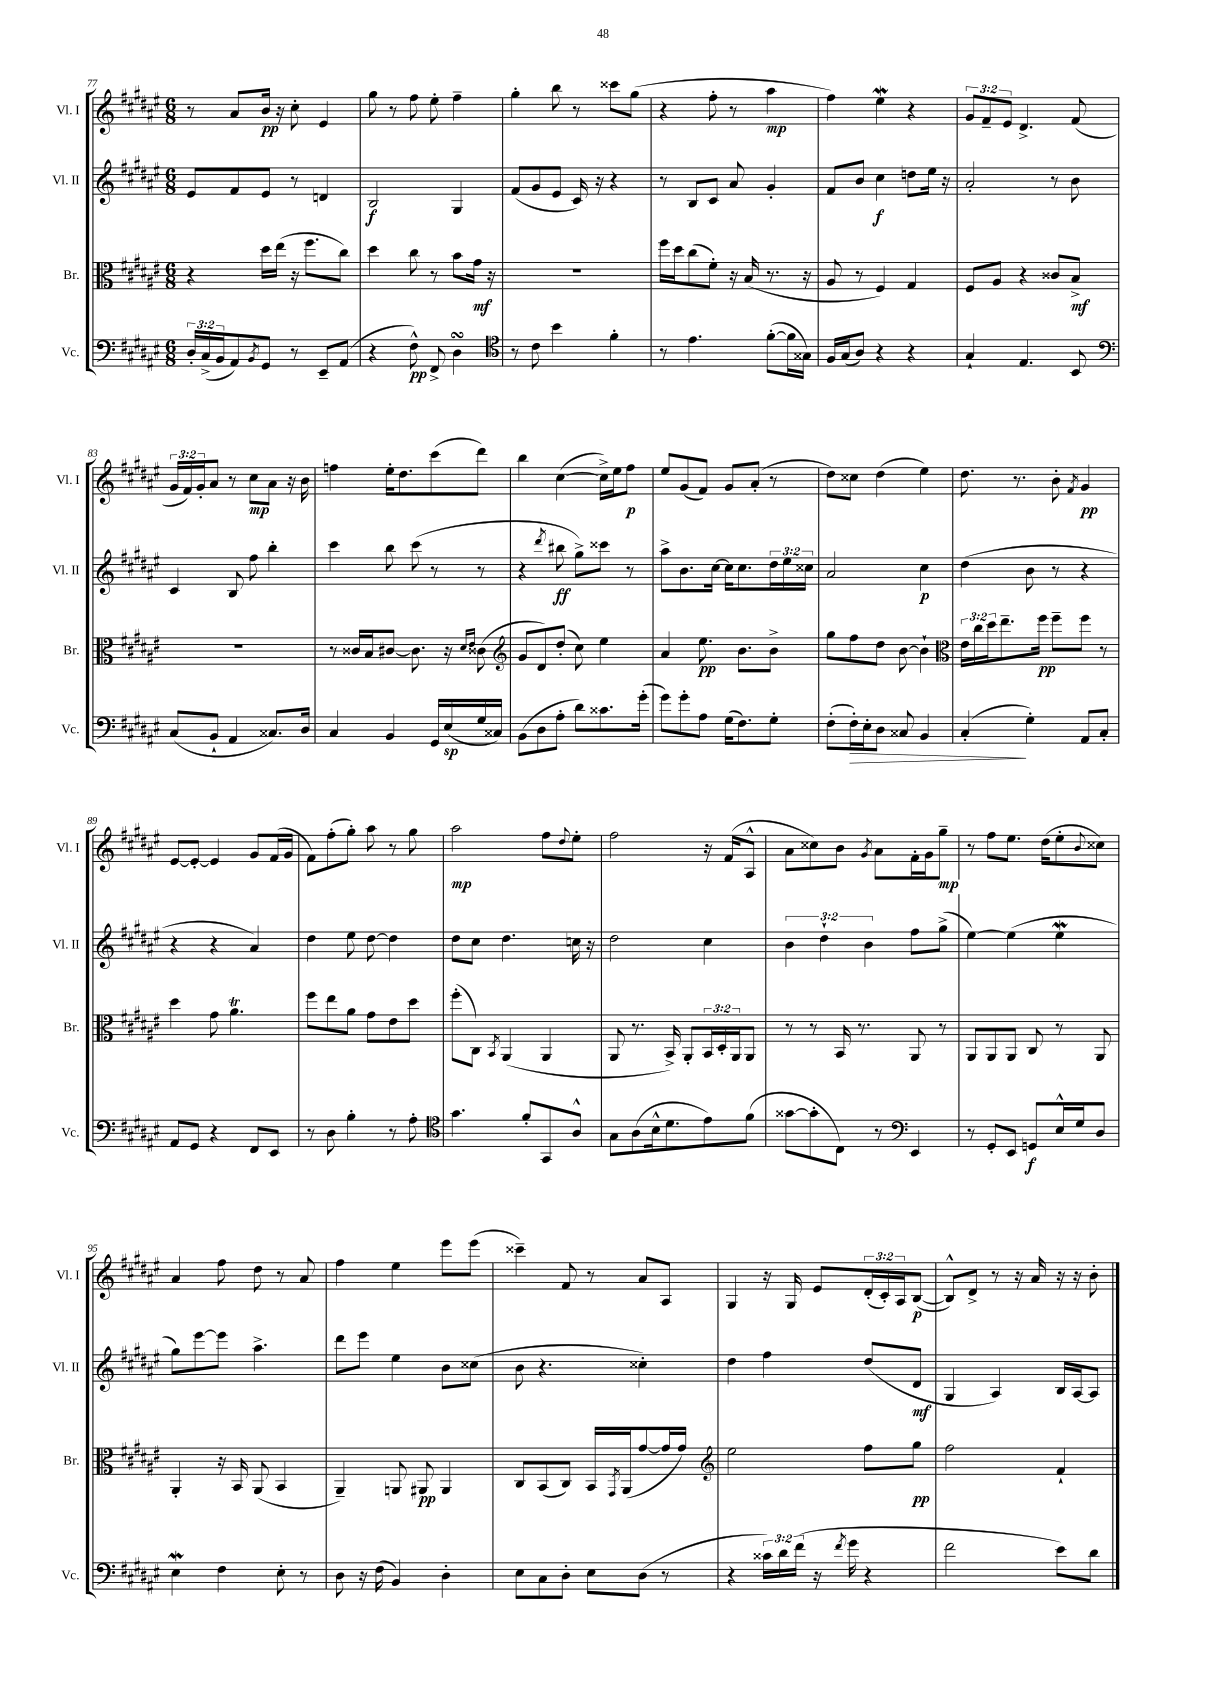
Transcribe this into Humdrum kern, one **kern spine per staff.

**kern	**kern	**kern	**kern
*staff4	*staff3	*staff2	*staff1
*clefF4	*clefC3	*clefG2	*clefG2
*k[f#c#g#d#a#e#]	*k[f#c#g#d#a#e#]	*k[f#c#g#d#a#e#]	*k[f#c#g#d#a#e#]
*M6/8	*M6/8	*M6/8	*M6/8
24D#'/LL	4r	8e#/L	8r
(24C#^/	.	.	.
24BB/J	.	.	.
8AA#/)	.	8f#/	8a#/L
8qBB/	.	.	.
8GG#/J	16dd#\LL	8e#/J	16b/Jk
.	(16ee#\JJ	.	16r
8r	16r	8r	8cc#'\
.	8.ff#\L	.	.
8EE#~/L	.	4d/	4e#/
(8AA#/J	8cc#\J)	.	.
=	=	=	=
4r	4dd#\	2B/	8gg#\
.	.	.	8r
8F#^^\)	8cc#\	.	8ff#\
8FF#^/	8r	.	8ee#'\
4D#\	8b\L	4G#/	4ff#~\
.	16g#\Jk	.	.
.	16r	.	.
=	=	=	=
*clefC4	*	*	*
8r	2.r	(8f#/L	4gg#'\
8c#\	.	8g#/	.
4b\	.	8e#/J	8bb\
.	.	16c#/)	8r
.	.	16r	.
4f#'\	.	4r	8ccc##\L
.	.	.	(8gg#\J
=	=	=	=
8r	16ff#\LL	8r	4r
.	16dd#\J	.	.
4.e#\	(8cc#\	8B/L	.
.	8f#'\J)	8c#/J	8ff#'\
.	16r	8a#/	8r
.	(16B/	.	.
([8f#'\L	8.r	4g#'/	4aa#\
16f#\]L	.	.	.
16G##\JJ)	16r	.	.
=	=	=	=
16F#/LL	8A#/	8f#/L	4ff#\)
(16G#/J	.	.	.
8A#/J)	8r	8b/J	.
4r	4F#/)	4cc#\	4ee#\
4r	4G#/	8dd\L	4r
.	.	16ee#\Jk	.
.	.	16r	.
=	=	=	=
4G#`/	8F#/L	2a#'/	12g#/L
.	.	.	12f#~/
.	8A#/J	.	.
.	.	.	12e#/J
4.E#/	4r	.	4.d#^/
.	8c##/L	8r	.
8BB/	8B^/J	8b\	(8f#/
=	=	=	=
*clefF4	*	*	*
(8C#/L	2.r	4c#/	24g#/LL
.	.	.	24f#/)
.	.	.	24g#'/J
8BB`/J	.	.	8a#/J
4AA#/	.	8B/	8r
.	.	8ff#\	8cc#\L
8.C##/L)	.	4bb'\	8a#\J
.	.	.	16r
16D#/Jk	.	.	16b\
=	=	=	=
4C#/	8r	4ccc#\	4ff\
.	16c##/LL	.	.
.	16B/J	.	.
4BB/	[8c#/J	8bb\	16ee#'\LK
.	.	.	8.dd#\
.	8.c#\]	(8ccc#\	.
16GG#/LL	.	8r	(8ccc#\
(16E#/	16r	.	.
.	16qqd#/LL	.	.
.	16qqe#/JJ	.	.
16G#/	(8c##\	8r	8ddd#\J)
16C##/JJ)	.	.	.
=	=	=	=
*	*clefG2	*	*
(8BB\L	8g#/L	4r	4bb\
8D#\	8d#/)	.	.
.	.	8qddd#/	.
8A#'\J	(8dd#'/J	8bb#\	([4cc#\
8d#\L)	8cc#\)	8gg#^\L)	.
8.c##\	4ee#\	8ccc##\J	16cc#^\]LL)
.	.	.	16ee#\J
.	.	8r	8ff#\J
(16g#'\Jk	.	.	.
=	=	=	=
8g#\L)	4a#/	8aa#^\L	8ee#/L
8g#'\	.	8.b\	(8g#/
8A#\J	8.ee#\	.	8f#/J)
.	.	[16cc#\Jk	.
(16G#\LK	.	16cc#\]LK	8g#/L
8.F#\)	8.b\L	8.cc#\	.
.	.	.	(8a#'/J
8G#'\J	8b^\J	24dd#\L	8r
.	.	24ee#\	.
.	.	24cc##\JJ	.
=	=	=	=
(8F#'\L	8gg#\L	2a#/	8dd#\L)
16F#'\L)	8ff#\	.	8cc##\J
16E#'\J	.	.	.
8D#\J	8dd#\J	.	(4dd#\
8C##/	[8b\	.	.
4BB/	4b`\]	4cc#\	4ee#\)
=	=	=	=
*	*clefC3	*	*
(4C#'/	24e#\LL	(4dd#\	8.dd#\
.	24cc#\	.	.
.	24dd#\J	.	.
.	8.ee#~\	.	.
.	.	.	8.r
4G#'\)	.	8b\	.
.	16ff#\Jk	.	.
.	8ff#~\L	8r	8b'\
.	.	.	8qf#/
8AA#/L	8ff#\J	4r	4g#/
8C#'/J	8r	.	.
=	=	=	=
8AA#/L	4dd#\	4r	[8e#/L
8GG#/J	.	.	8e#'/_J
4r	8g#\	4r	4e#/]
.	4.a#\	.	.
8FF#/L	.	4a#/)	8g#/L
8EE#/J	.	.	(16f#/L
.	.	.	16g#/JJ
=	=	=	=
8r	8ff#\L	4dd#\	8f#\L)
8D#\	8ee#\	.	(8ff#'\
4B'\	8a#\J	8ee#\	8gg#'\J)
.	8g#\L	[8dd#\	8aa#\
8r	8e#\	4dd#\]	8r
8A#'\	8dd#\J	.	8gg#\
=	=	=	=
*clefC4	*	*	*
4.g#\	(8ff#'\L	8dd#\L	2aa#\
.	8C#\J)	8cc#\J	.
.	8qBB/	.	.
.	(4AA#/	4.dd#\	.
8f#'/L	.	.	.
8GG#/	4AA#/	.	8ff#\L
.	.	.	8qqdd#/
8A#^^/J	.	16cc\	8ee#'\J
.	.	16r	.
=	=	=	=
8G#\L	8AA#/	2dd#\	2ff#\
(8A#\	8.r	.	.
16B^^\k	.	.	.
8.d#\	16BB^/)	.	.
.	8AA#'/L	.	.
8e#\)	24BB/L	4cc#\	16r
.	24D#'/	.	.
.	.	.	(16f#/LK
.	24AA#/J	.	.
(8f#\J	8AA#/J	.	8A#^^/J
=	=	=	=
[8g##\L	8r	6b\	8a#\L
8g##'\]	8r	.	8cc##\)
.	.	6dd#`\	.
8C#\J)	16BB/	.	8b\J
.	8.r	.	.
.	.	6b\	.
.	.	.	8qg#/
8r	.	.	8a#\L
*clefF4	*	*	*
4EE#/	8AA#/	8ff#\L	16f#'\L
.	.	.	16g#\J
.	8r	(8gg#^\J	8gg#~\J
=	=	=	=
8r	8AA#/L	[4ee#\)	8r
8GG#'/L	8AA#/	.	8ff#\L
8EE#/J	8AA#/J	(4ee#\]	8.ee#\J
8GG/L	8C#/	.	.
.	.	.	(16dd#\LK
16E#^^/L	8r	4ee#\	8ee#'\
16G#/J	.	.	.
.	.	.	8qqb/
8D#/J	8AA#/	.	8cc##\J)
=	=	=	=
4E#\	4AA#'/	8gg#\L)	4a#/
.	.	[8eee#\	.
4F#\	16r	8eee#\]J	8ff#\
.	16BB/	.	.
.	(8AA#/	4.aa#^\	8dd#\
8E#'\	4BB/	.	8r
8r	.	.	8a#/
=	=	=	=
8D#\	4AA#~/)	8ddd#\L	4ff#\
16r	.	8eee#\J	.
(16F#\	.	.	.
4BB/)	8AA/	4ee#\	4ee#\
.	8AA#/	.	.
4D#'\	4AA#/	8b\L	8eee#\L
.	.	(8cc##\J	(8eee#\J
=	=	=	=
8E#\L	8C#/L	8b\	4ccc##~\)
8C#\	(8BB/	4.r	.
8D#'\J	8C#/J)	.	8f#/
8E#\L	16BB/LL	.	8r
.	8qGG#/	.	.
.	(16AA#/J	.	.
(8D#\J	[8g#/	4cc##'\)	8a#/L
8r	16g#/]L	.	8A#/J
.	16g#/JJ)	.	.
=	=	=	=
*	*clefG2	*	*
4r	2ee#\	4dd#\	4G#/
24c##\LL)	.	4ff#\	16r
24d#\	.	.	.
.	.	.	16G#/
(24f#\JJ	.	.	.
16r	.	.	8e#/L
8qf#/	.	.	.
16g#\	.	.	.
4r	8ff#\L	(8dd#/L	(24d#'/L
.	.	.	24c#'/)
.	.	.	24A#/J
.	8gg#\J	8d#/J	([8B/J
=	=	=	=
2f#\	2ff#\	4G#/	8B^^/]L)
.	.	.	8d#^/J
.	.	4A#/)	8r
.	.	.	16r
.	.	.	16a#/
8e#\L)	4f#`/	16B/LL	16r
.	.	[16A#/J	16r
8d#\J	.	8A#/]J	8b'\
==	==	==	==
*-	*-	*-	*-
